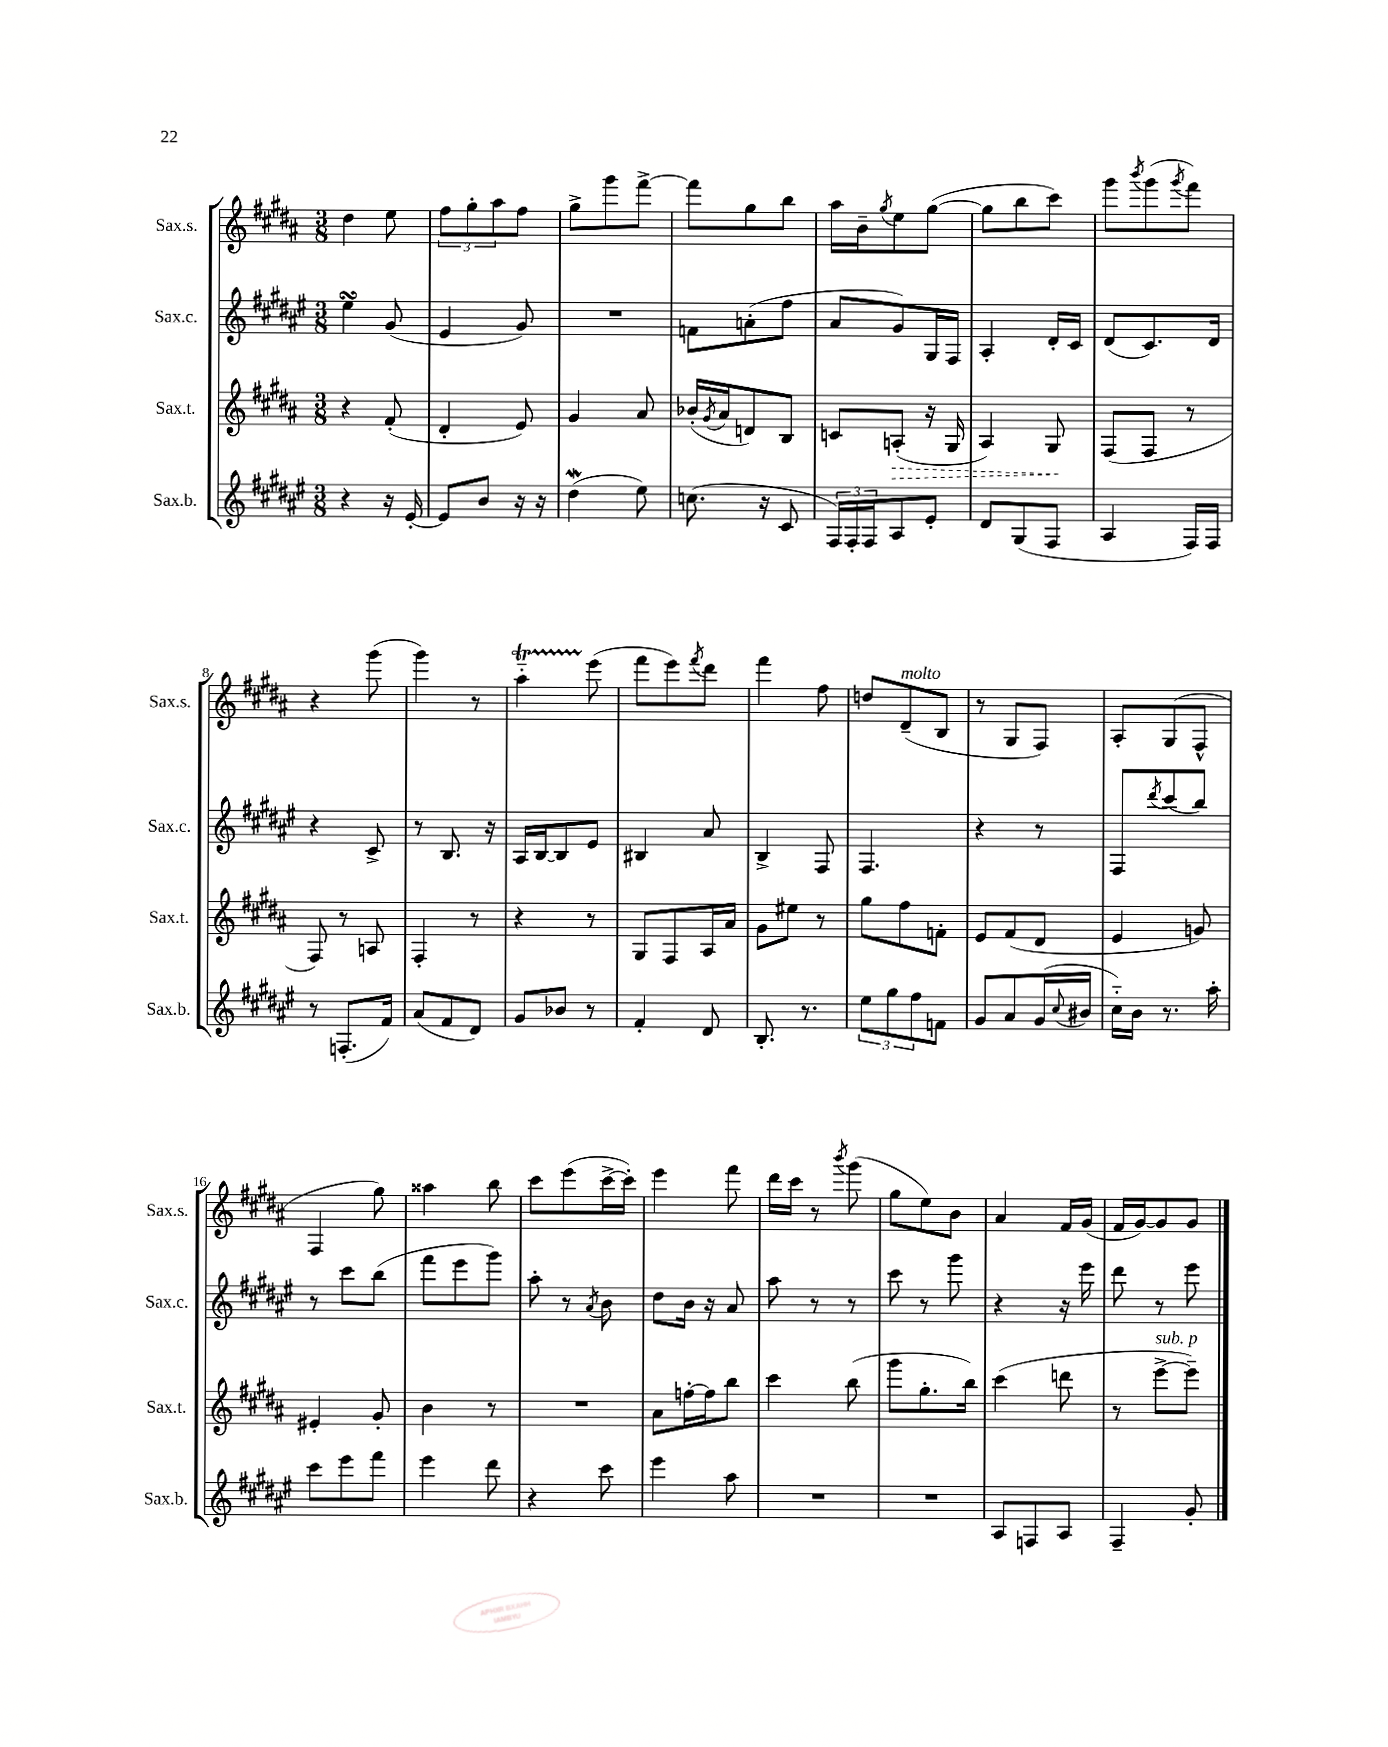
<<
\new StaffGroup <<
\new Staff = "s0" \with { instrumentName = "Sax.s." shortInstrumentName = "Sax.s." } {
    \clef treble \key b \major \numericTimeSignature \time 3/8
    dis''4 e''8 |
    \tuplet 3/2 { fis''8 gis''8-. ais''8 } fis''8 |
    gis''8-> gis'''8 fis'''8~-> |
    fis'''8 gis''8 b''8 |
    ais''16 b'16-- \acciaccatura { gis''8 } e''8 gis''8~( |
    gis''8 b''8 cis'''8) |
    gis'''8 \acciaccatura { b'''8 } gis'''8( \acciaccatura { gis'''8 } fis'''8) |
    r4 gis'''8( |
    gis'''4) r8 |
    ais''4-_\startTrillSpan e'''8\stopTrillSpan( |
    fis'''8 e'''8) \acciaccatura { fis'''8 } dis'''8 |
    fis'''4 fis''8 |
    d''8 dis'8--^\markup { \italic "molto" }( b8 |
    r8 gis8 fis8) |
    ais8-. gis8( fis8-^ |
    fis4 gis''8) |
    aisis''4 b''8 |
    cis'''8 e'''8( cis'''16~-> cis'''16-.) |
    e'''4 fis'''8 |
    dis'''16 cis'''16 r8 \acciaccatura { b'''8 } gis'''8( |
    gis''8 e''8) b'8 |
    ais'4 fis'16 gis'16( |
    fis'16 gis'16~) gis'8 gis'8 \bar "|." |
}
\new Staff = "s1" \with { instrumentName = "Sax.c." shortInstrumentName = "Sax.c." } {
    \clef treble \key fis \major \numericTimeSignature \time 3/8
    eis''4\turn gis'8( |
    eis'4 gis'8) |
    R4. |
    f'8 a'8-.( fis''8 |
    ais'8 gis'8) gis16 fis16 |
    ais4-. dis'16-. cis'16 |
    dis'8( cis'8.) dis'16 |
    r4 cis'8-> |
    r8 b8. r16 |
    ais16 b16~ b8 eis'8 |
    bis4 ais'8 |
    b4-> fis8 |
    fis4. |
    r4 r8 |
    fis8 \acciaccatura { dis'''8 } cis'''8( b''8) |
    r8 cis'''8 b''8( |
    fis'''8 eis'''8 gis'''8) |
    ais''8-. r8 \acciaccatura { ais'8 } b'8 |
    dis''8 b'16 r16 ais'8 |
    ais''8 r8 r8 |
    cis'''8 r8 gis'''8 |
    r4 r16 eis'''16 |
    dis'''8 r8 eis'''8 \bar "|." |
}
\new Staff = "s2" \with { instrumentName = "Sax.t." shortInstrumentName = "Sax.t." } {
    \clef treble \key b \major \numericTimeSignature \time 3/8
    r4 fis'8-.( |
    dis'4-. e'8) |
    gis'4 ais'8 |
    bes'16-.( \acciaccatura { gis'8 } ais'16 d'8) b8 |
    c'8 \once \override Hairpin.style = #'dashed-line a8-.\>( r16 gis16 |
    ais4) gis8\! |
    fis8( fis8 r8 |
    fis8) r8 a8 |
    fis4-. r8 |
    r4 r8 |
    gis8 fis8 ais16 ais'16 |
    gis'8 eis''8 r8 |
    gis''8 fis''8 f'8-. |
    e'8 fis'8( dis'8 |
    e'4 g'8) |
    eis'4-. gis'8-. |
    b'4 r8 |
    R4. |
    ais'8 f''16~-. f''16 b''8 |
    cis'''4 b''8( |
    gis'''8 gis''8.-. b''16) |
    cis'''4( d'''8 |
    r8 e'''8~->^\markup { \italic "sub. p" } e'''8--) \bar "|." |
}
\new Staff = "s3" \with { instrumentName = "Sax.b." shortInstrumentName = "Sax.b." } {
    \clef treble \key fis \major \numericTimeSignature \time 3/8
    r4 r16 eis'16~-. |
    eis'8 b'8 r16 r16 |
    dis''4\mordent( eis''8) |
    c''8.( r16 cis'8 |
    \tuplet 3/2 { fis16) fis16-. fis16 } ais8 eis'8-. |
    dis'8 gis8( fis8 |
    ais4 fis16) fis16 |
    r8 f8.-.( fis'16) |
    ais'8( fis'8 dis'8) |
    gis'8 bes'8 r8 |
    fis'4-. dis'8 |
    b8.-. r8. |
    \tuplet 3/2 { eis''8 gis''8 fis''8 } f'8 |
    gis'8 ais'8 gis'16( \appoggiatura { cis''8 } bis'16 |
    cis''16-_) b'16 r8. ais''16-. |
    cis'''8 eis'''8 fis'''8 |
    eis'''4 dis'''8 |
    r4 cis'''8 |
    eis'''4 ais''8 |
    R4. |
    R4. |
    ais8 f8 ais8 |
    fis4-- gis'8-. \bar "|." |
}
>>
>>
